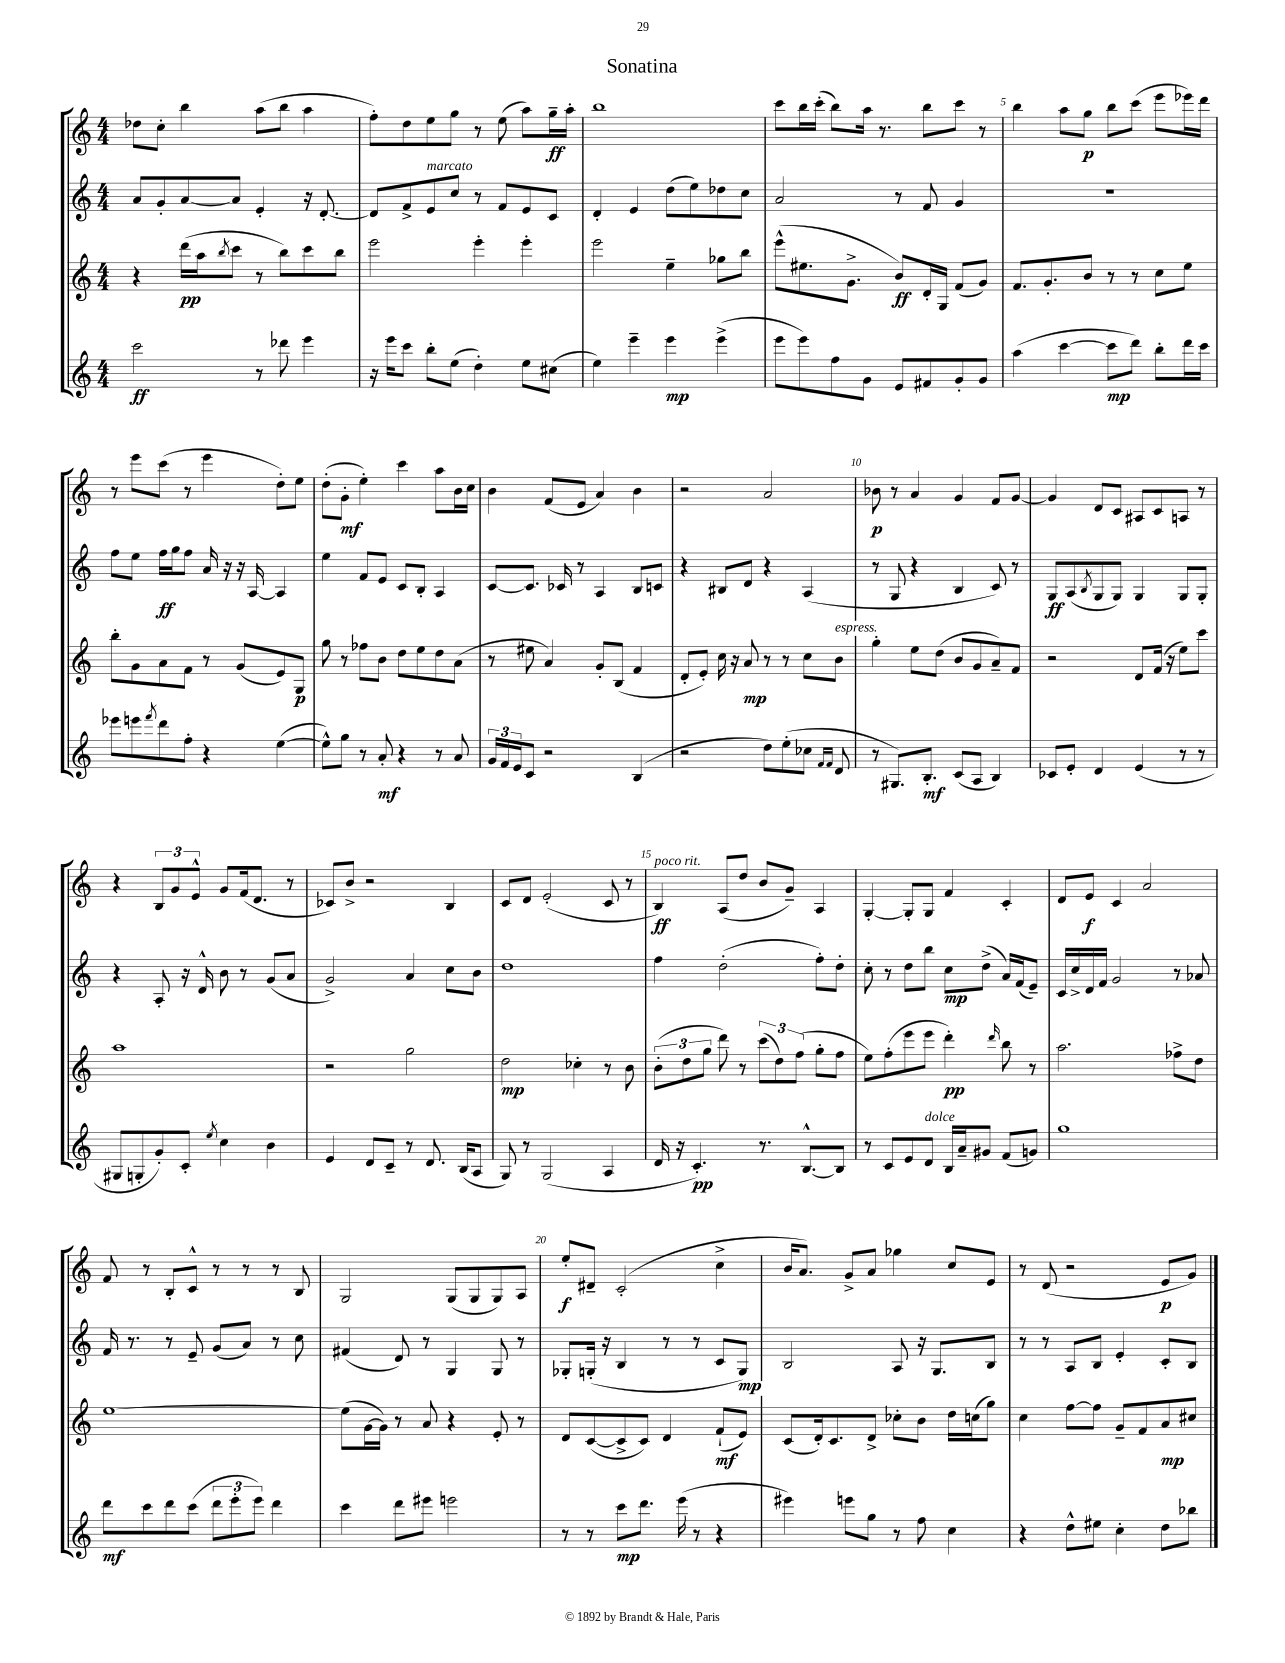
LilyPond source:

\header { title = "Sonatina" }
<<
\new StaffGroup <<
\new Staff = "s0" {
    \clef treble \key c \major \numericTimeSignature \time 4/4
    des''8 c''8-. b''4 a''8( b''8 a''4 |
    f''8-.) d''8 e''8 g''8 r8 e''8( a''8) g''16--\ff a''16-. |
    b''1 |
    c'''8 b''16 c'''16-.( b''8) a''16 r8. b''8 c'''8 r8 |
    b''4 a''8 g''8\p b''8 c'''8( e'''8 ees'''16) d'''16 |
    r8 e'''8 c'''8( r8 e'''4 d''8-.) e''8 |
    d''8-.( g'8-.\mf e''4-.) c'''4 a''8 b'16 c''16 |
    b'4 f'8( e'8 a'4) b'4 |
    r2 a'2 |
    bes'8\p r8 a'4 g'4 f'8 g'8~ |
    g'4 d'8 c'8 ais8 c'8 a8 r8 |
    r4 \tuplet 3/2 { b8 g'8 e'8-^ } g'8 f'16( d'8. r8 |
    ces'8) b'8-> r2 b4 |
    c'8 d'8 e'2-.( c'8 r8 |
    b4\ff^\markup { \italic "poco rit." }) a8( d''8 b'8 g'8--) a4 |
    g4~-. g8-. g8 f'4 c'4-. |
    d'8 e'8\f c'4 a'2 |
    f'8 r8 b8-. c'8-^ r8 r8 r8 b8 |
    g2 g8( g8 g8) a8 |
    e''8-.\f dis'8-- c'2-.( c''4-> |
    b'16 a'8.) g'8-> a'8 ges''4 c''8 e'8 |
    r8 d'8( r2 e'8\p g'8) \bar "|." |
}
\new Staff = "s1" {
    \clef treble \key c \major \numericTimeSignature \time 4/4
    a'8 g'8-. a'8~ a'8 e'4-. r16 d'8.~-. |
    d'8 f'8-> e'8^\markup { \italic "marcato" } c''8 r8 f'8 e'8 c'8 |
    d'4-. e'4 d''8( e''8) des''8 c''8 |
    a'2 r8 f'8 g'4 |
    R1 |
    f''8 e''8 f''16\ff g''16 f''8 a'16 r16 r16 a16~ a4 |
    e''4 f'8 e'8 c'8 b8-. a4 |
    c'8~ c'8. ces'16 r8 a4 b8 c'8 |
    r4 bis8 d'8 r4 a4( |
    r8 g8 r4 b4 c'8) r8 |
    g8\ff a8( \acciaccatura { b8 } g8 g8) g4 g8 g8-. |
    r4 a8-. r16 d'16-^ b'8 r8 g'8( a'8 |
    g'2->) a'4 c''8 b'8 |
    d''1 |
    f''4 d''2-.( f''8-.) d''8-. |
    c''8-. r8 d''8 b''8 c''8\mp d''8->( a'16) f'16( e'8--) |
    c'16 c''16-> d'16 f'16 g'2 r8 aes'8 |
    f'16 r8. r8 e'8-- g'8( a'8) r8 c''8 |
    fis'4( d'8) r8 g4 g8 r8 |
    ges8-. g16-.( r16 b4 r8 r8 c'8 g8\mp) |
    b2 a8 r16 g8. b8 |
    r8 r8 a8 b8 e'4-. c'8-. b8 \bar "|." |
}
\new Staff = "s2" {
    \clef treble \key c \major \numericTimeSignature \time 4/4
    r4 d'''16\pp( a''16 \acciaccatura { b''8 } c'''8 r8 b''8) c'''8 b''8 |
    e'''2 e'''4-. e'''4-. |
    e'''2 e''4-- ges''8 b''8 |
    e'''8-^( eis''8. g'8.-> b'8\ff) d'16-. g16 f'8( g'8) |
    f'8. g'8.-. b'8 r8 r8 c''8 e''8 |
    b''8-. g'8 a'8 f'8 r8 g'8( e'8) g8\p |
    g''8 r8 fes''8 b'8 d''8 e''8 d''8 a'8( |
    r8 eis''8 a'4) g'8-. b8( f'4 |
    d'8-. e'8-.) c''16 r16 a'8\mp r8 r8 c''8 b'8^\markup { \italic "espress." } |
    g''4-. e''8 d''8( b'8 g'8 a'8--) f'8 |
    r2 d'8 f'16( r16 e''8) c'''8 |
    a''1 |
    r2 g''2 |
    d''2\mp ces''4-. r8 b'8 |
    \tuplet 3/2 { b'8-.( d''8 g''8 } d'''8) r8 \tuplet 3/2 { c'''8( d''8) f''8( } g''8-. f''8 |
    e''8) f''8-.( e'''8 e'''8 d'''4-.\pp) \grace { d'''16 } b''8 r8 |
    a''2. fes''8-> d''8 |
    e''1~ |
    e''8( g'16~ g'16) r8 a'8 r4 e'8-. r8 |
    d'8 c'8~( c'8-> c'8) d'4 f'8-!\mf( e'8) |
    c'8( d'16-.) c'8. d'8-> ces''8-. b'8 d''16 c''16( g''8) |
    c''4 f''8~ f''8 g'8-- f'8 a'8\mp cis''8 \bar "|." |
}
\new Staff = "s3" {
    \clef treble \key c \major \numericTimeSignature \time 4/4
    c'''2\ff r8 des'''8 e'''4 |
    r16 e'''16 c'''8 b''8-. e''8( d''4-.) e''8 cis''8( |
    e''4) e'''4-- e'''4\mp e'''4->( |
    e'''8 e'''8) f''8 g'8 e'8 fis'8 g'8-. g'8 |
    a''4( c'''4~ c'''8\mp d'''8) b''8-. d'''16 c'''16 |
    ees'''8 e'''8 \acciaccatura { f'''8 } d'''8 f''8-. r4 e''4~( |
    e''8-^) g''8 r8 a'8-.\mf r4 r8 a'8 |
    \tuplet 3/2 { g'16 f'16 e'16 } c'8 r2 b4( |
    r2 d''8) e''8-.( ces''8 \grace { f'16 f'16 } d'8 |
    r8 gis8.) b8.-.\mf c'8( a8 b4) |
    ces'8 e'8-. d'4 e'4( r8 r8 |
    gis8 g8-. g'8-.) c'8-. \acciaccatura { e''8 } c''4 b'4 |
    e'4 d'8 c'8-- r8 d'8. b16( a8 |
    g8) r8 g2( a4 |
    d'16 r16 c'4.-.\pp) r8. b8.~-^ b8 |
    r8 c'8 e'8 d'8^\markup { \italic "dolce" } b16 a'16-- gis'8 f'8( g'8) |
    g''1 |
    d'''8\mf c'''8 d'''8 c'''8( \tuplet 3/2 { d'''8 e'''8-. e'''8) } d'''4 |
    c'''4 d'''8 eis'''8 e'''2 |
    r8 r8 c'''8\mp d'''8. e'''16( r8 r4 |
    eis'''4) e'''8 g''8 r8 f''8 c''4 |
    r4 d''8-^ eis''8 c''4-. d''8 bes''8 \bar "|." |
}
>>
>>
\layout { \context { \Score \override BarNumber.break-visibility = ##(#f #t #t) barNumberVisibility = #(every-nth-bar-number-visible 5) } }
